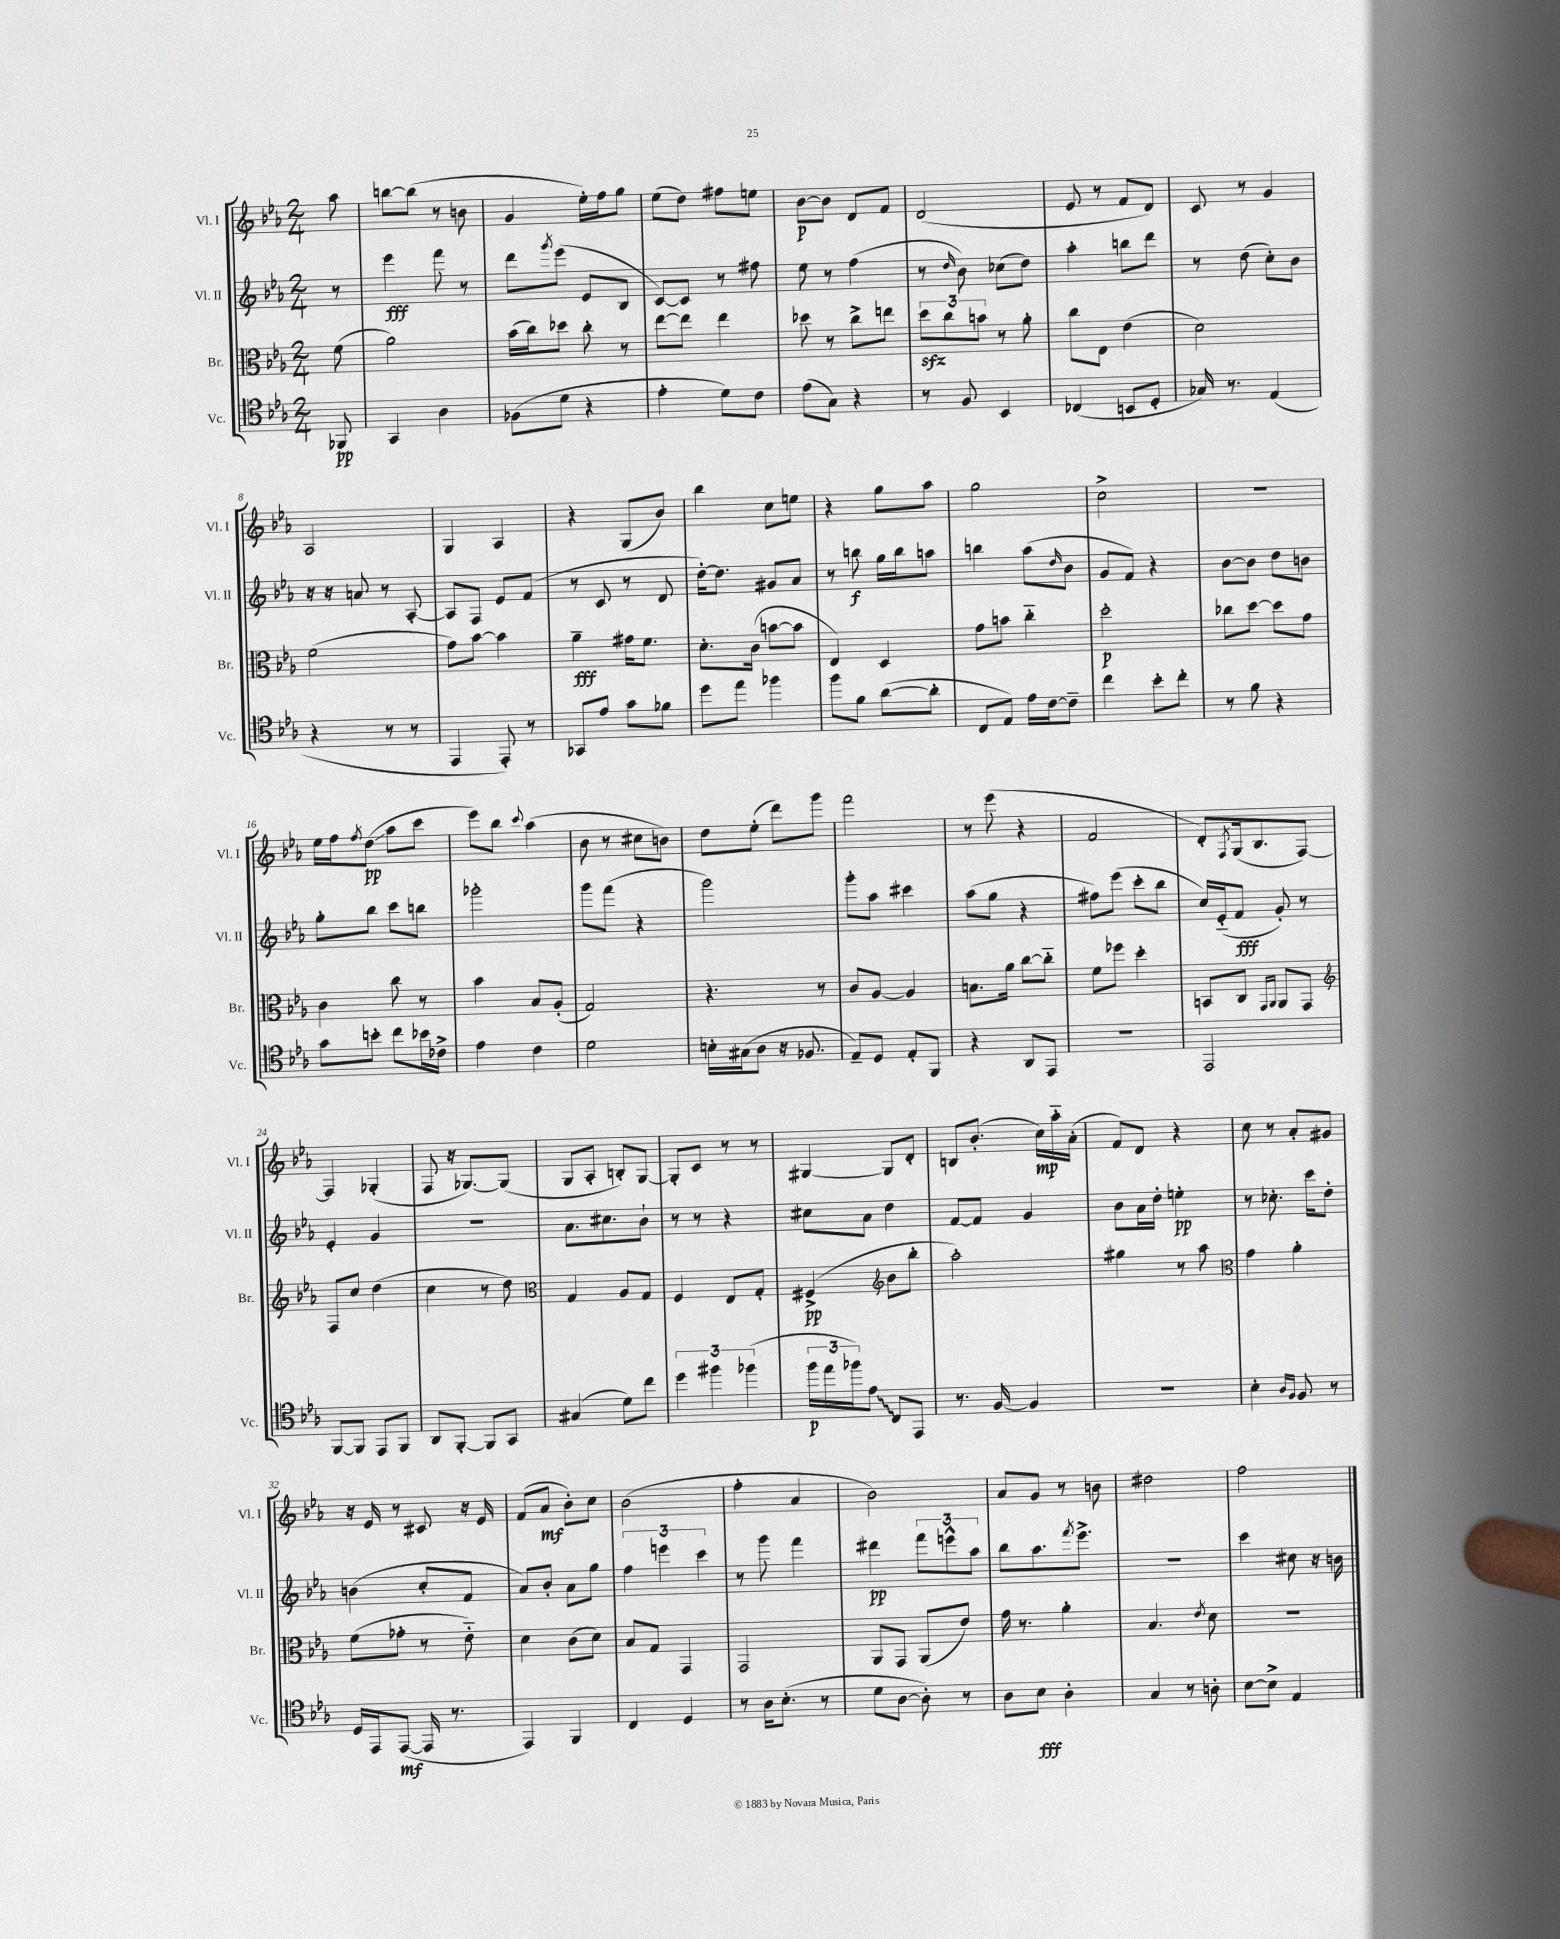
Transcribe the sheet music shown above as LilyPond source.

<<
\new StaffGroup <<
\new Staff = "s0" \with { instrumentName = "Vl. I" shortInstrumentName = "Vl. I" } {
    \clef treble \key ees \major \numericTimeSignature \time 2/4 \partial 8
    aes''8 |
    b''8~ b''8( r8 b'8 |
    g'4 ees''16-.) f''16 g''8 |
    ees''8( d''8) fis''8 e''8 |
    bes'8~\p bes'8 d'8 f'8 |
    d'2( |
    ees'8 r8 f'8 d'8) |
    c'8 r8 g'4 |
    aes2 |
    g4 aes4 |
    r4 g8( bes'8) |
    bes''4 c''8 e''8 |
    r4 g''8 aes''8 |
    g''2 |
    c''2-> |
    R2 |
    ees''16 f''16 \acciaccatura { f''8 } d''8\glissando\pp( aes''8 c'''8 |
    ees'''8) bes''8 \appoggiatura { c'''8 } aes''4( |
    bes'8 r8 cis''8 b'8) |
    d''8 ees''8-.( d'''8) g'''8 |
    f'''2 |
    r8 ees'''8( r4 |
    f'2 |
    d'8-.) \acciaccatura { f8 } g16( bes8. f8~) |
    f4 ges4-.( |
    f8 r16 ges8.~) ges8( |
    g8 aes8-. b8-.) g8~ |
    g8-. c'8 r8 r8 |
    gis4~ gis8 d'8-. |
    b8 bes'8.-.( c''16\mp) aes''16-_ aes'16-.( |
    f'8) d'8 r4 |
    c''8 r8 aes'8-. gis'8 |
    r16 ees'16 r8 cis'8 r16 ees'16 |
    f'8( aes'8\mf bes'8-.) c''8 |
    bes'2( |
    f''4-. aes'4 |
    bes'2) |
    aes'8 g'8 r8 b'8 |
    dis''2 |
    f''2 \bar "|." |
}
\new Staff = "s1" \with { instrumentName = "Vl. II" shortInstrumentName = "Vl. II" } {
    \clef treble \key ees \major \numericTimeSignature \time 2/4 \partial 8
    r8 |
    ees'''4\fff f'''8 r8 |
    d'''8 \acciaccatura { g'''8 } ees'''8( ees'8 bes8 |
    c'8~) c'8 r8 fis''8 |
    ees''8 r8 f''4( |
    r8 \grace { d''16 } bes'8) ces''8( d''8) |
    aes''4-. b''8 d'''8 |
    r8 d''8( c''8-.) bes'8 |
    r16 r16 a'8 r8 aes8~-. |
    aes8 f8 ees'8 f'8( |
    r8 c'8 r8 d'8 |
    d''16~-.) d''8. gis'8 aes'8 |
    r8 b''8\f g''16 b''16 a''8 |
    b''4 aes''8( \grace { d''16 } bes'8 |
    g'8 f'8) r4 |
    bes'8~ bes'8 d''8 b'8 |
    g''8-. bes''8 c'''8 b''8 |
    ges'''2-. |
    g'''8 f'''8( r4 |
    g'''2) |
    g'''8-. aes''8 cis'''4 |
    aes''8( g''8 r4 |
    fis''8) ees'''8( c'''8-. bes''8 |
    c''16) ees'16-_( f'8\fff g'8-.) r8 |
    ees'4-. g'4 |
    R2 |
    aes'8. cis''8. bes'8-! |
    r8 r8 r4 |
    cis''8 aes'8 d''4 |
    f'8~ f'8 g'4 |
    bes'8 aes'16 d''16-. e''4-.\pp |
    r8 ces''8.-. c'''16 d''8-. |
    b'4( c''8-. f'8 |
    aes'8) bes'8-. aes'8 g''8 |
    \tuplet 3/2 { f''4 e'''4 c'''4 } |
    r8 g'''8 f'''4 |
    dis'''4\pp \tuplet 3/2 { f'''8 e'''8-^ aes''8 } |
    bes''8 aes''8. \acciaccatura { f'''8 } ees'''8.-> |
    R2 |
    c'''4 cis''8 r16 b'16 \bar "|." |
}
\new Staff = "s2" \with { instrumentName = "Br." shortInstrumentName = "Br." } {
    \clef alto \key ees \major \numericTimeSignature \time 2/4 \partial 8
    f'8( |
    aes'2) |
    bes'16( c''16) des''8 c''8-. r8 |
    ees''8~ ees''8 ees''4 |
    des''8 r8 c''8-> e''8 |
    \tuplet 3/2 { d''8\sfz c''8 b'8 } r8 aes'8-. |
    c''8 ees8 ees'4( |
    d'2) |
    f'2( |
    g'8) bes'8~ bes'4 |
    aes'4--\fff gis'16 f'8. |
    d'8.-. c'16( b'8~ b'8 |
    ees4) d4 |
    g'8 b'8 c''4-_ |
    d''2-.\p |
    ces''8 d''8~ d''8 g'8 |
    c'4 c''8 r8 |
    bes'4 bes8 aes8-.( |
    g2) |
    r4. r8 |
    c'8 aes8~ aes4 |
    b8. aes'16 c''8~ c''8-_ |
    f'8 fes''8 d''4-. |
    b,8 c8 \grace { g,16 aes,16 } aes,8 g,8 |
    \clef treble f8 c''8 d''4( |
    c''4 r8 d''8) |
    \clef alto g4 aes8 g8 |
    f4 ees8 g8-. |
    fis4->\pp( \clef treble bes'8 bes''8-. |
    aes''2-.) |
    gis''4 r8 aes''8 |
    \clef alto g'4 aes'4-. |
    f'8( ges'8-. r8 ees'8-_) |
    d'4 c'8( d'8) |
    bes8 g8 g,4 |
    g,2 |
    aes,8 g,8 aes,8( ees'8) |
    g'16 r8. aes'4-. |
    bes4. \acciaccatura { ees'8 } d'8 |
    R2 \bar "|." |
}
\new Staff = "s3" \with { instrumentName = "Vc." shortInstrumentName = "Vc." } {
    \clef tenor \key ees \major \numericTimeSignature \time 2/4 \partial 8
    fes,8\pp |
    g,4 aes4 |
    fes8( d'8 r4 |
    ees'4-. d'8) c'8 |
    ees'8( g8) r4 |
    r8 f8 bes,4 |
    ces4( b,8 d8-. |
    ges16) r8. ees4( |
    r4 r8 r8 |
    ees,4 ees,8-.) r8 |
    ges,8 ees'8 g'8 fes'8 |
    d''8 ees''8 fes''4 |
    f''8 f'8 aes'8~( aes'8-. |
    c8 ees8) ees'16 c'16~ c'8-- |
    c''4 bes'8-. c''8-. |
    r8 f'8 r4 |
    g'8 b'8-. c''8 bes'16 ces'16-> |
    ees'4 c'4 |
    d'2 |
    b16-. gis16( aes8 r16 fes8. |
    ees8--) d8 ees8-. f,8 |
    r4 aes,8 ees,8 |
    r2 |
    ees,2 |
    f,8~ f,8 ees,8 f,8 |
    aes,8 f,8~-. f,8 g,8 |
    gis4( d'8) c''8 |
    \tuplet 3/2 { d''4 fis''4 fes''4( } |
    \tuplet 3/2 { f''16\p ees''16 fes''16) } \once \override Glissando.style = #'zigzag ees'8\glissando c8 ees,8 |
    r8. f16~ f4 |
    r2 |
    bes4-. \grace { aes16 f16 } f8 r8 |
    d16 ees,16 ees,8~\mf( ees,16 r8. |
    ees,4) f,4 |
    c4 d4 |
    r8 aes16 bes8.-.( r8 |
    d'8 aes8~ aes8-.) r8 |
    aes8 bes8\fff aes4-. |
    g4 r8 a8-. |
    bes8~ bes8-> ees4 \bar "|." |
}
>>
>>
